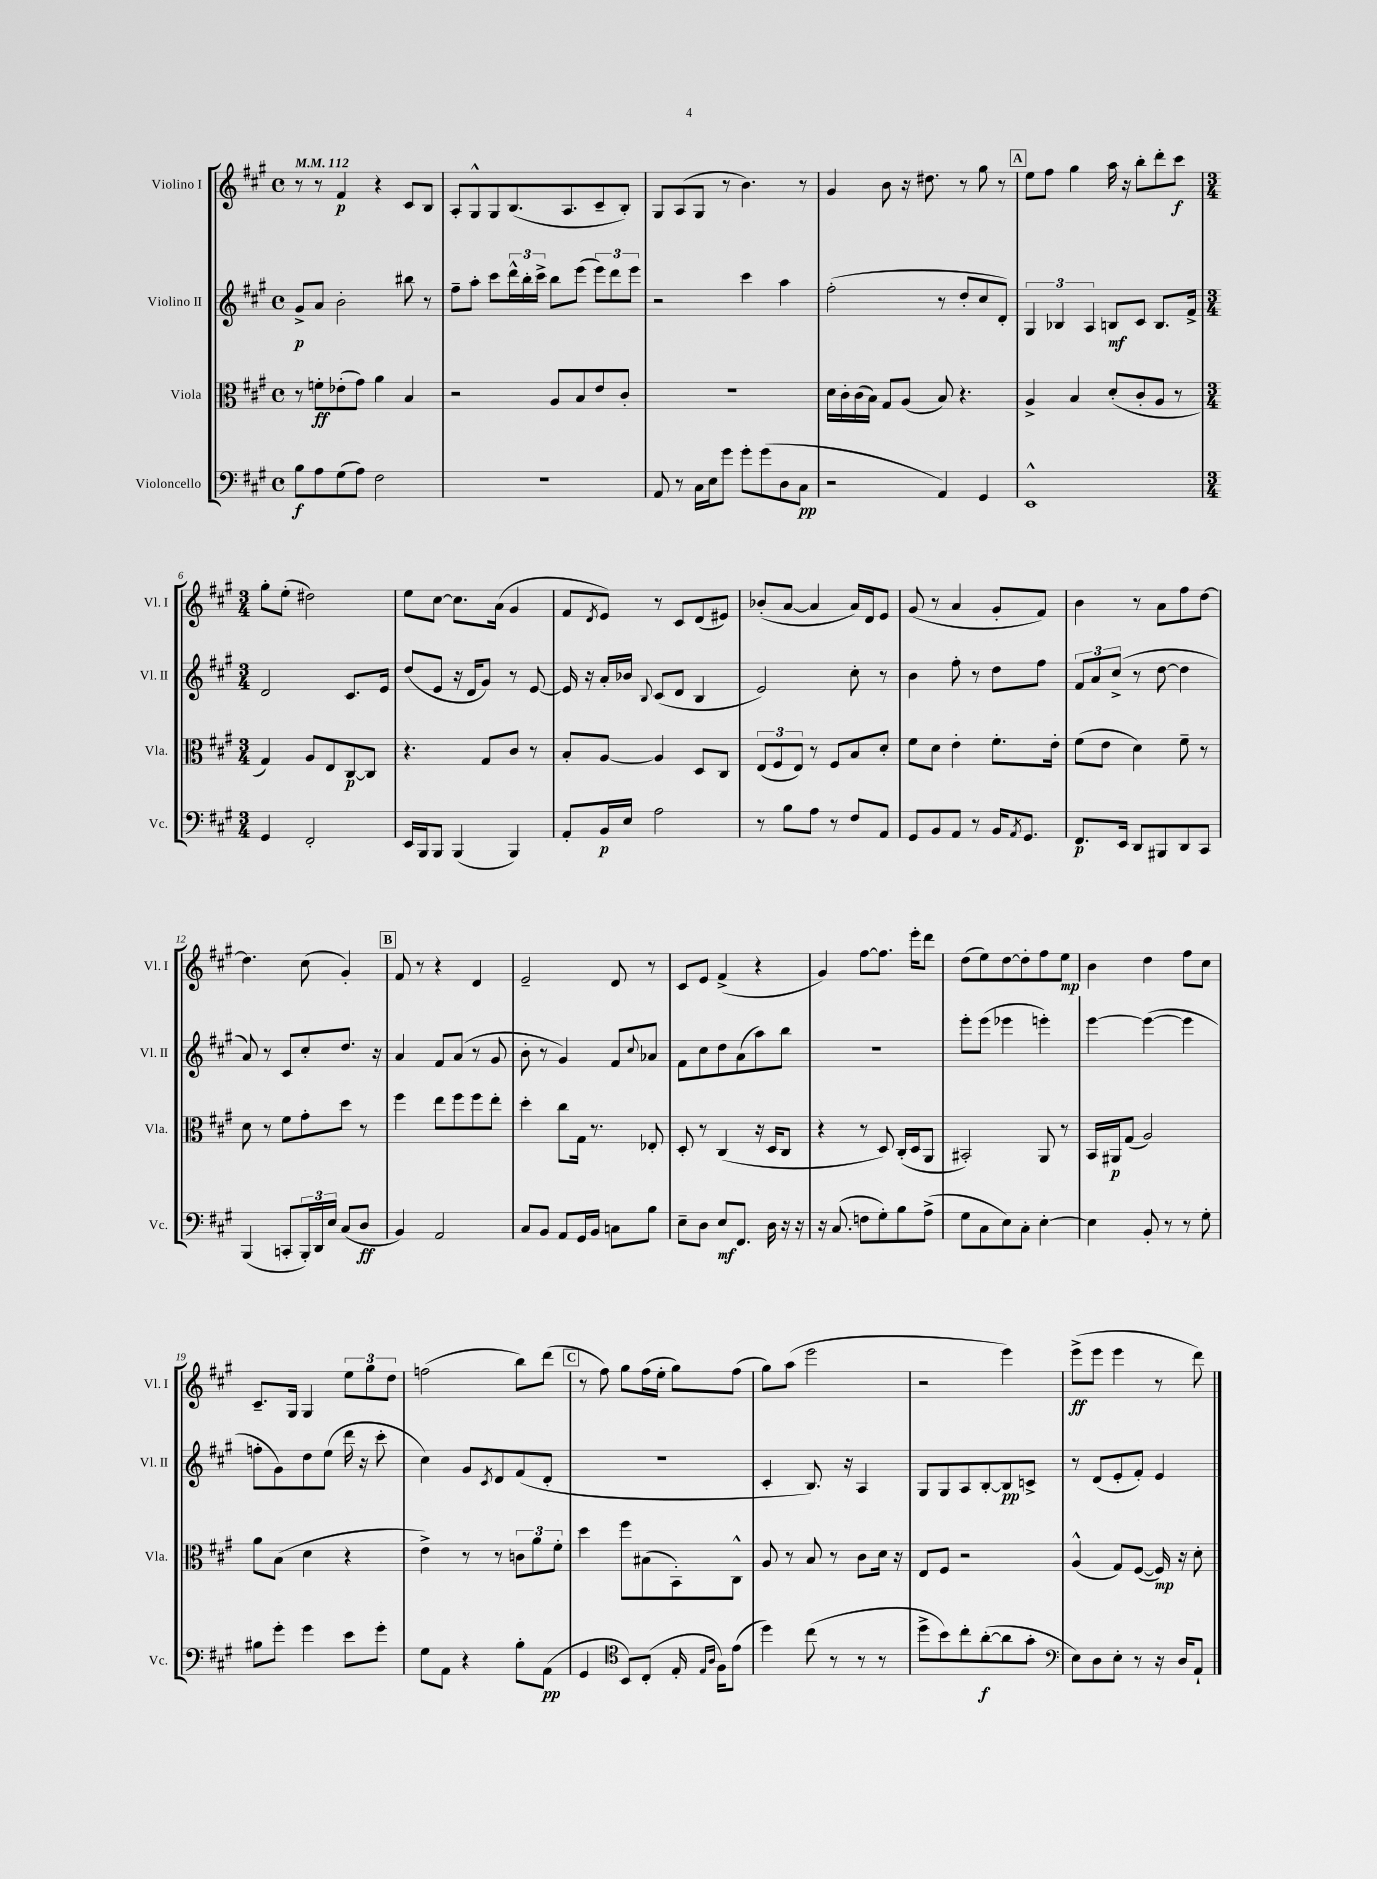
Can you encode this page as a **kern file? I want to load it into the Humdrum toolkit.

**kern	**kern	**kern	**kern
*staff4	*staff3	*staff2	*staff1
*clefF4	*clefC3	*clefG2	*clefG2
*k[f#c#g#]	*k[f#c#g#]	*k[f#c#g#]	*k[f#c#g#]
*M4/4	*M4/4	*M4/4	*M4/4
*met(c)	*met(c)	*met(c)	*met(c)
*MM112	*MM112	*MM112	*MM112
8B	8r	8g#^	8r
8A	8f'	8a	8r
(8G#	(8e-'	2b'	4f#
8A)	8g#)	.	.
2F#	4a	.	4r
.	4B	8bb#	8c#
.	.	8r	8B
=	=	=	=
1r	2r	8ff#~	8A'
.	.	8aa'	8G#^^
.	.	8ccc#	8G#
.	.	24ddd^^	(8.B
.	.	24bb'	.
.	.	24ccc#^	.
.	8A	8bb	.
.	.	.	8.A
.	8B	(8eee	.
.	8e	12eee)	8c#~
.	.	12ddd	.
.	8c#'	.	8B')
.	.	12eee	.
=	=	=	=
8AA	1r	2r	8G#
8r	.	.	(8A
16C#	.	.	8G#
16E	.	.	.
8g#	.	.	8r
8g#'	.	4ccc#	4.b)
(8g#	.	.	.
8D	.	4aa	.
8C#	.	.	8r
=	=	=	=
2r	16d	(2ff#'	4g#
.	16c#'	.	.
.	(16c#	.	.
.	16B)	.	.
.	8G#	.	8b
.	(8A	.	16r
.	.	.	8.dd#
4AA)	8B)	8r	.
.	4.r	8dd'	8r
4GG#	.	8cc#	8gg#
.	.	8d')	8r
=	=	=	=
1EE^^	4A^	6G#	8ee
.	.	.	8ff#
.	.	6B-	.
.	4B	.	4gg#
.	.	6A	.
.	(8d'	8B	16aa
.	.	.	16r
.	8c#'	8c#	8bb'
.	8A	8.B	8ddd'
.	8r	.	8ccc#
.	.	16f#^	.
=	=	=	=
*M3/4	*M3/4	*M3/4	*M3/4
4GG#	4G#)	2d	8gg#'
.	.	.	(8ee'
2FF#'	8A	.	2dd#)
.	8E	.	.
.	[8C#	8.c#	.
.	8C#]	.	.
.	.	16e	.
=	=	=	=
16EE	4.r	(8dd	8ee
16BBB	.	.	.
8BBB	.	8e	[8cc#
(4BBB	.	16r	8.cc#]
.	.	16d	.
.	8G#	8g#)	.
.	.	.	(16a
4BBB)	8c#	8r	4g#
.	8r	[8e	.
=	=	=	=
8AA'	8B'	16e]	8f#
.	.	16r	.
.	.	.	8qd
16BB	[8A	16a'	8e)
16E	.	16b-	.
.	.	8qqB	.
2A	4A]	(8c#	8r
.	.	8d	8c#
.	8D	4B	(8d
.	8C#	.	8e#)
=	=	=	=
8r	(12E	2e)	(8b-'
.	12F#	.	.
8B	.	.	[8a
.	12E)	.	.
8A	8r	.	4a]
8r	8F#	.	.
8F#	8B	8cc#'	16a)
.	.	.	16d
8AA	8d'	8r	8e
=	=	=	=
8GG#	8f#	4b	(8g#
8BB	8d	.	8r
8AA	4e'	8ff#'	4a
8r	.	8r	.
16BB	8.f#'	8dd	8g#'
8qAA	.	.	.
8.GG#	.	.	.
.	.	8ff#	8f#)
.	16e'	.	.
=	=	=	=
8.FF#	(8f#	12f#	4b
.	.	12a	.
.	8e	.	.
.	.	(12cc#^	.
16EE	.	.	.
8DD	4d)	8r	8r
8BBB#	.	[8dd	8a
8DD	8f#~	4dd]	8ff#
8CC#	8r	.	[8dd
=	=	=	=
(4BBB	8d	8a)	4.dd]
.	8r	8r	.
8CC'	8f#	8c#	.
24BBB')	8g#'	8cc#'	(8cc#
24DD	.	.	.
24E	.	.	.
(8C#	8dd	8.dd	4g#')
8D	8r	.	.
.	.	16r	.
=	=	=	=
4BB)	4ff#	4a	8f#
.	.	.	8r
2AA	8ee	8f#	4r
.	8ff#	(8a	.
.	8ff#	8r	4d
.	8ee'	8g#	.
=	=	=	=
8C#	4dd'	8b'	2e~
8BB	.	8r	.
8AA	8cc#	4g#)	.
16GG#	16G#	.	.
16BB	8.r	.	.
8C	.	8f#	8d
.	.	8qqcc#	.
8B	8E-'	8a-	8r
=	=	=	=
8E~	8D'	8f#	8c#
8D	8r	8cc#	8e
8E	(4C#	8dd	(4f#^
8.FF#	.	(8a	.
.	16r	8aa)	4r
16D	16D	.	.
16r	8C#	8bb	.
16r	.	.	.
=	=	=	=
16r	4r	2.r	4g#)
(8.C#	.	.	.
8F	8r	.	[8ff#
8G#')	8D)	.	8.ff#]
8B	(16C#'	.	.
.	16D	.	16eee'
(8A^	8AA	.	8ddd
=	=	=	=
8G#	2BB#')	8eee'	(8dd
8C#	.	(8eee	8ee)
8E)	.	4eee-	[8dd
8C#'	.	.	8dd']
[4E'	8AA	4eee')	8ff#
.	8r	.	8ee
=	=	=	=
4E]	16BB	[4eee	4b
.	16AA#	.	.
.	(8G#	.	.
8BB'	2A)	(4eee_	4dd
8r	.	.	.
8r	.	4eee]	8ff#
8G#'	.	.	8cc#
=	=	=	=
8B#	8a	8ff'	8.c#~
8g#'	(8B	8g#)	.
.	.	.	16G#
4g#	4d	8dd	4G#
.	.	(8ee	.
8e	4r	16ddd	12ee
.	.	16r	.
.	.	.	12gg#
8g#'	.	8ccc#'	.
.	.	.	12dd
=	=	=	=
8G#	4e^)	4cc#)	(2ff
8AA	.	.	.
4r	8r	8g#	.
.	.	8qc#	.
.	8r	8d	.
8B'	12c	(8f#	8bb)
.	12a	.	.
(8AA	.	8d'	(8ddd
.	12f#'	.	.
=	=	=	=
4GG#	4dd	2.r	8r
.	.	.	8ff#)
*clefC4	*	*	*
8BB)	8ff#	.	8gg#
(8C#'	(8B#	.	(16ff#
.	.	.	16ee'
16E'	8BB')	.	8gg#)
16qqE	.	.	.
16qqA	.	.	.
16F#)	.	.	.
(8e	8C#^^	.	(8ff#
=	=	=	=
4dd)	8A	4c#'	8gg#)
.	8r	.	(8aa
(8cc#	8B	8.B)	2eee
8r	8r	.	.
.	.	16r	.
8r	8c#	4A	.
8r	16d	.	.
.	16r	.	.
=	=	=	=
8dd^	8E	8G#	2r
8b)	8F#	8G#	.
8cc#'	2r	8A	.
([8a'	.	[8B'	.
8a]	.	8B]	4eee)
8g#'	.	8c^	.
=	=	=	=
*clefF4	*	*	*
8E)	(4A^^	8r	(8eee^
8D	.	(8d	8eee
8E'	8G#)	8e'	4eee
8r	([8F#	8f#')	.
16r	16F#])	4e	8r
16D	16r	.	.
8AA`	8d'	.	8ddd)
==	==	==	==
*-	*-	*-	*-
